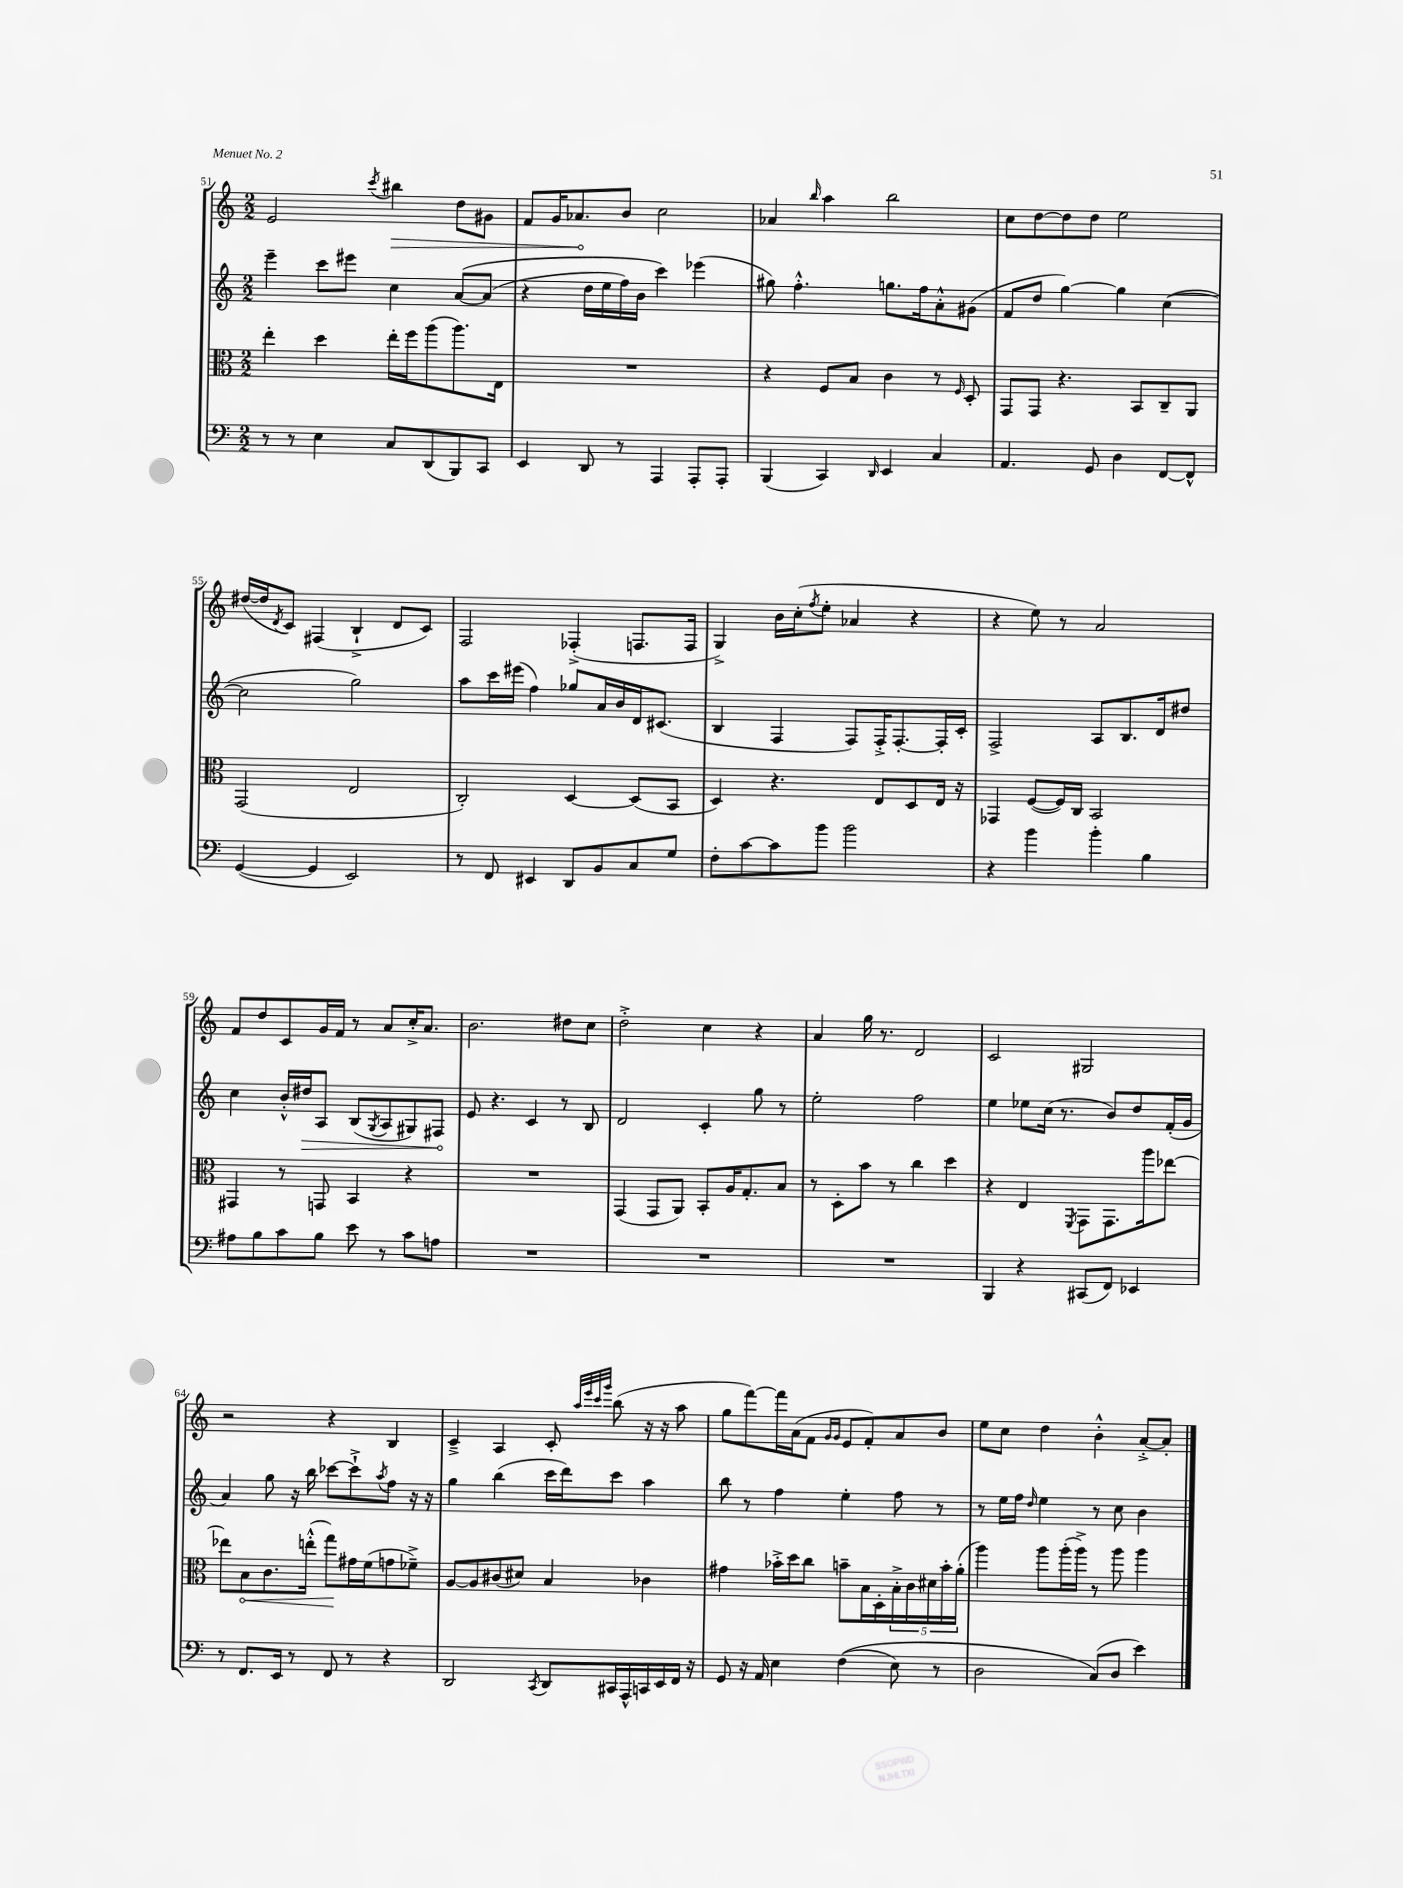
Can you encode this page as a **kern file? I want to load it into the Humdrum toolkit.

**kern	**kern	**dynam	**kern	**dynam	**kern	**dynam
*part4	*part3	*part3	*part2	*part2	*part1	*part1
*staff4	*staff3	*staff3	*staff2	*staff2	*staff1	*staff1
*clefF4	*clefC3	*	*clefG2	*	*clefG2	*
*k[]	*k[]	*	*k[]	*	*k[]	*
*M2/2	*M2/2	*	*M2/2	*	*M2/2	*
=51	=51	=51	=51	=51	=51	=51
8r	4ee'\	.	4eee~\	.	2e/	.
8r	.	.	.	.	.	.
4E\	4dd\	.	8ccc\L	.	.	.
.	.	.	8eee#X\J	.	.	.
.	.	.	.	.	8qccc/	.
!	!	!	!	!	!	!LO:HP:b
8C/L	16ee'\LL	.	4cc\	.	4bb#X\	>
.	16ff\J	.	.	.	.	.
(8DD/	(8aa\	.	.	.	.	.
8BBB/)	8.aa\)	.	([8a/L	.	8dd\L	.
8CC/J	.	.	(8a/J]	.	8g#X\J	.
.	16E\Jk	.	.	.	.	.
=52	=52	=52	=52	=52	=52	=52
4EE/	1r	.	4r	.	8f/L	.
.	.	.	.	.	16g/K	.
.	.	.	.	.	8.a-X/	.
8DD/	.	.	16dd\LL	.	.	.
.	.	.	16ee\	.	.	.
8r	.	.	16ff\)	.	8b/J	]
.	.	.	16b\JJ	.	.	.
4AAA/	.	.	4ccc\)	.	2cc\	.
8AAA'/L	.	.	(4eee-X\	.	.	.
8AAA'/J	.	.	.	.	.	.
=53	=53	=53	=53	=53	=53	=53
(4BBB/	4r	.	8gg#X\)	.	4a-X/	.
.	.	.	4.ff'^^\	.	.	.
.	.	.	.	.	16qqbb/	.
4CC/)	8F/L	.	.	.	4aa\	.
.	8B/J	.	.	.	.	.
16qqDD/	.	.	.	.	.	.
4EE/	4c\	.	8.ggn\L	.	2bb\	.
.	.	.	16ff\k	.	.	.
4C/	8r	.	8a'^^\	.	.	.
.	16qqF/	.	.	.	.	.
.	8D'/	.	(8g#X\J	.	.	.
=54	=54	=54	=54	=54	=54	=54
4.AA/	8GG/L	.	8f/L	.	8cc\L	.
.	8GG/J	.	8dd/J	.	[8dd\	.
.	4.r	.	[4gg\)	.	8dd\]	.
8GG/	.	.	.	.	8dd\J	.
4D\	.	.	4gg\]	.	2ee\	.
.	8BB/L	.	.	.	.	.
[8FF/L	8C~/	.	([4cc\	.	.	.
8FF^^/J]	8AA/J	.	.	.	.	.
!!LO:LB:g=z
=55	=55	=55	=55	=55	=55	=55
([4GG/	(2GG/	.	2cc\]	.	([16dd#X/LL	.
.	.	.	.	.	16dd#/J]	.
.	.	.	.	.	8qd/	.
.	.	.	.	.	8c/J)	.
4GG/]	.	.	.	.	(4F#X/	.
2EE/)	2E/	.	2gg\)	.	4B`^/	.
.	.	.	.	.	8d/L	.
.	.	.	.	.	8c/J)	.
=56	=56	=56	=56	=56	=56	=56
8r	2C'/)	.	8aa\L	.	2F/	.
8FF/	.	.	16ccc\L	.	.	.
.	.	.	(16eee#X\JJ	.	.	.
4EE#X/	.	.	4ff\)	.	.	.
8DD/L	[4D/	.	8gg-X/L	.	(4F-X'^/	.
8BB/	.	.	16a/L	.	.	.
.	.	.	16b/	.	.	.
8C/	(8D/L]	.	16d/J	.	8.Fn/L	.
.	.	.	(8.c#X/J	.	.	.
8G/J	8BB/J	.	.	.	.	.
.	.	.	.	.	16F/Jk	.
=57	=57	=57	=57	=57	=57	=57
8F'\L	4D/)	.	4B/	.	4G^/)	.
[8c\	.	.	.	.	.	.
8c\]	4.r	.	4F/	.	16b\LL	.
.	.	.	.	.	(16cc'\J	.
.	.	.	.	.	8qff/	.
8b\J	.	.	.	.	8ee'\J	.
2b\	.	.	8F/L)	.	4a-X/	.
.	8E/L	.	16F'^/K	.	.	.
.	.	.	[8.F'/	.	.	.
.	8D/	.	.	.	4r	.
.	16E/Jk	.	16F'/L]	.	.	.
.	16r	.	16c'/JJ	.	.	.
=58	=58	=58	=58	=58	=58	=58
4r	4GG-X/	.	2F^/	.	4r	.
4b\	([8F/L	.	.	.	8ee\)	.
.	16F/L])	.	.	.	8r	.
.	16C/JJ	.	.	.	.	.
4b'\	2BB/	.	8A/L	.	2a/	.
.	.	.	8.B/	.	.	.
4B\	.	.	.	.	.	.
.	.	.	16d/k	.	.	.
.	.	.	8dd#X/J	.	.	.
!!LO:LB:g=z
=59	=59	=59	=59	=59	=59	=59
8A#X\L	4GG#X/	.	4cc\	.	8f/L	.
8B\	.	.	.	.	8dd/	.
8c\	8r	.	16b'^^/LL	.	8c/	.
!	!	!	!	!LO:HP:b	!	!
.	.	.	16dd#X/J	>	.	.
8B\J	8GGn/	.	8A/J	.	16g/L	.
.	.	.	.	.	16f/JJ	.
8e\	4BB/	.	(8B/L	.	8r	.
.	.	.	8qG/	.	.	.
8r	.	.	8A/	.	8a/L	.
8c\L	4r	.	8G#X/)	.	16cc'^/K	.
.	.	.	.	.	8.a/J	.
8An\J	.	.	8F#X/J	.	.	.
.	.	.	.	]	.	.
=60	=60	=60	=60	=60	=60	=60
1r	1r	.	8e/	.	2.b\	.
.	.	.	4.r	.	.	.
.	.	.	4c/	.	.	.
.	.	.	8r	.	8dd#X\L	.
.	.	.	8B/	.	8cc\J	.
=61	=61	=61	=61	=61	=61	=61
1r	(4GG/	.	2d/	.	2dd'^\	.
.	8GG/L	.	.	.	.	.
.	8AA/J)	.	.	.	.	.
.	8BB'/L	.	4c'/	.	4cc\	.
.	16A/K	.	.	.	.	.
.	8.G'/	.	.	.	.	.
.	.	.	8gg\	.	4r	.
.	8B/J	.	8r	.	.	.
=62	=62	=62	=62	=62	=62	=62
1r	8r	.	2ee'\	.	4a/	.
.	8D'\L	.	.	.	.	.
.	8b\J	.	.	.	16gg\	.
.	.	.	.	.	8.r	.
.	8r	.	.	.	.	.
.	4cc\	.	2ff\	.	2d/	.
.	4dd\	.	.	.	.	.
=63	=63	=63	=63	=63	=63	=63
4BBB/	4r	.	4ee\	.	2c/	.
4r	4E/	.	8ee-X\L	.	.	.
.	.	.	(16cc\Jk	.	.	.
.	.	.	8.r	.	.	.
.	8qFF/	.	.	.	.	.
(8CC#X/L	8GG\L	.	.	.	2G#X/	.
8FF/J)	8.GG\	.	8b/L)	.	.	.
4EE-X/	.	.	8dd/	.	.	.
.	16aa\k	.	.	.	.	.
.	[8ee-X\J	.	(16f'/L	.	.	.
.	.	.	16g/JJ	.	.	.
!!LO:LB:g=z
=64	=64	=64	=64	=64	=64	=64
8r	8ee-X\L]	.	4a/)	.	2r	.
!	!	!LO:HP:b	!	!	!	!
8.FF/L	8B\	<	.	.	.	.
.	8.c\	.	8gg\	.	.	.
16EE/Jk	.	.	.	.	.	.
8r	.	.	16r	.	.	.
.	(16een'^^\Jk	.	16bb\	.	.	.
8FF/	8gg\L)	.	[8ccc-X\L	.	4r	.
8r	16g#X\L	[	8ccc-`^\]	.	.	.
.	(16f\J	.	.	.	.	.
.	.	.	8qaa/	.	.	.
4r	8gn\	.	8ff\J	.	4B/	.
.	8f-X~^\J)	.	16r	.	.	.
.	.	.	16r	.	.	.
=65	=65	=65	=65	=65	=65	=65
2DD/	[8A/L	.	4gg\	.	4c~^/	.
.	8A/]	.	.	.	.	.
.	(8c#X/	.	(4bb\	.	4A/	.
.	8d#X/J)	.	.	.	.	.
8qCC/	.	.	.	.	.	.
8DD/L	4B/	.	16ccc\LL	.	8c'/	.
.	.	.	16ddd\J)	.	.	.
.	.	.	.	.	32qqaa/LLL	.
.	.	.	.	.	32qqeee/	.
.	.	.	.	.	32qqccc/	.
.	.	.	.	.	32qqggg/JJJ	.
16CC#X/L	.	.	8ccc\J	.	(8bb\	.
16AAA^^/	.	.	.	.	.	.
16CCn/	4c-X\	.	4aa\	.	16r	.
16EE/	.	.	.	.	16r	.
16FF/JJ	.	.	.	.	8aa\	.
16r	.	.	.	.	.	.
=66	=66	=66	=66	=66	=66	=66
8GG/	4g#X\	.	8bb\	.	8gg\L	.
16r	.	.	8r	.	[8fff\)	.
16AA/	.	.	.	.	.	.
4E\	16b-X'^\LL	.	4ff\	.	16fff\L]	.
.	16dd\J	.	.	.	(16a\J	.
.	8cc\J	.	.	.	8f\J	.
.	.	.	.	.	16qqg/LL	.
.	.	.	.	.	16qqg/JJ	.
((4F\	8bn~\L	.	4ee'\	.	8e/L	.
.	16B\L	.	.	.	8f'/)	.
.	16D'\	.	.	.	.	.
8E\)	20B'^\	.	8ff\	.	8a/	.
.	20c\	.	.	.	.	.
.	20d#X\	.	.	.	.	.
8r	.	.	8r	.	8b/J	.
.	20b'\	.	.	.	.	.
.	(20a'\JJ	.	.	.	.	.
=67	=67	=67	=67	=67	=67	=67
2D\	4aa\)	.	8r	.	8ee\L	.
.	.	.	16ee\LL	.	8cc\J	.
.	.	.	16ff\JJ	.	.	.
.	.	.	16qqdd/	.	.	.
.	8aa\L	.	4ee\	.	4dd\	.
.	(16aa'\L	.	.	.	.	.
.	16aa^\JJ)	.	.	.	.	.
(8C/L)	8r	.	8r	.	4b'^^\	.
8D/J	8aa\	.	8cc\	.	.	.
4e\)	4aa\	.	4b\	.	[8a'^/L	.
.	.	.	.	.	8a'/J]	.
==	==	==	==	==	==	==
*-	*-	*-	*-	*-	*-	*-
